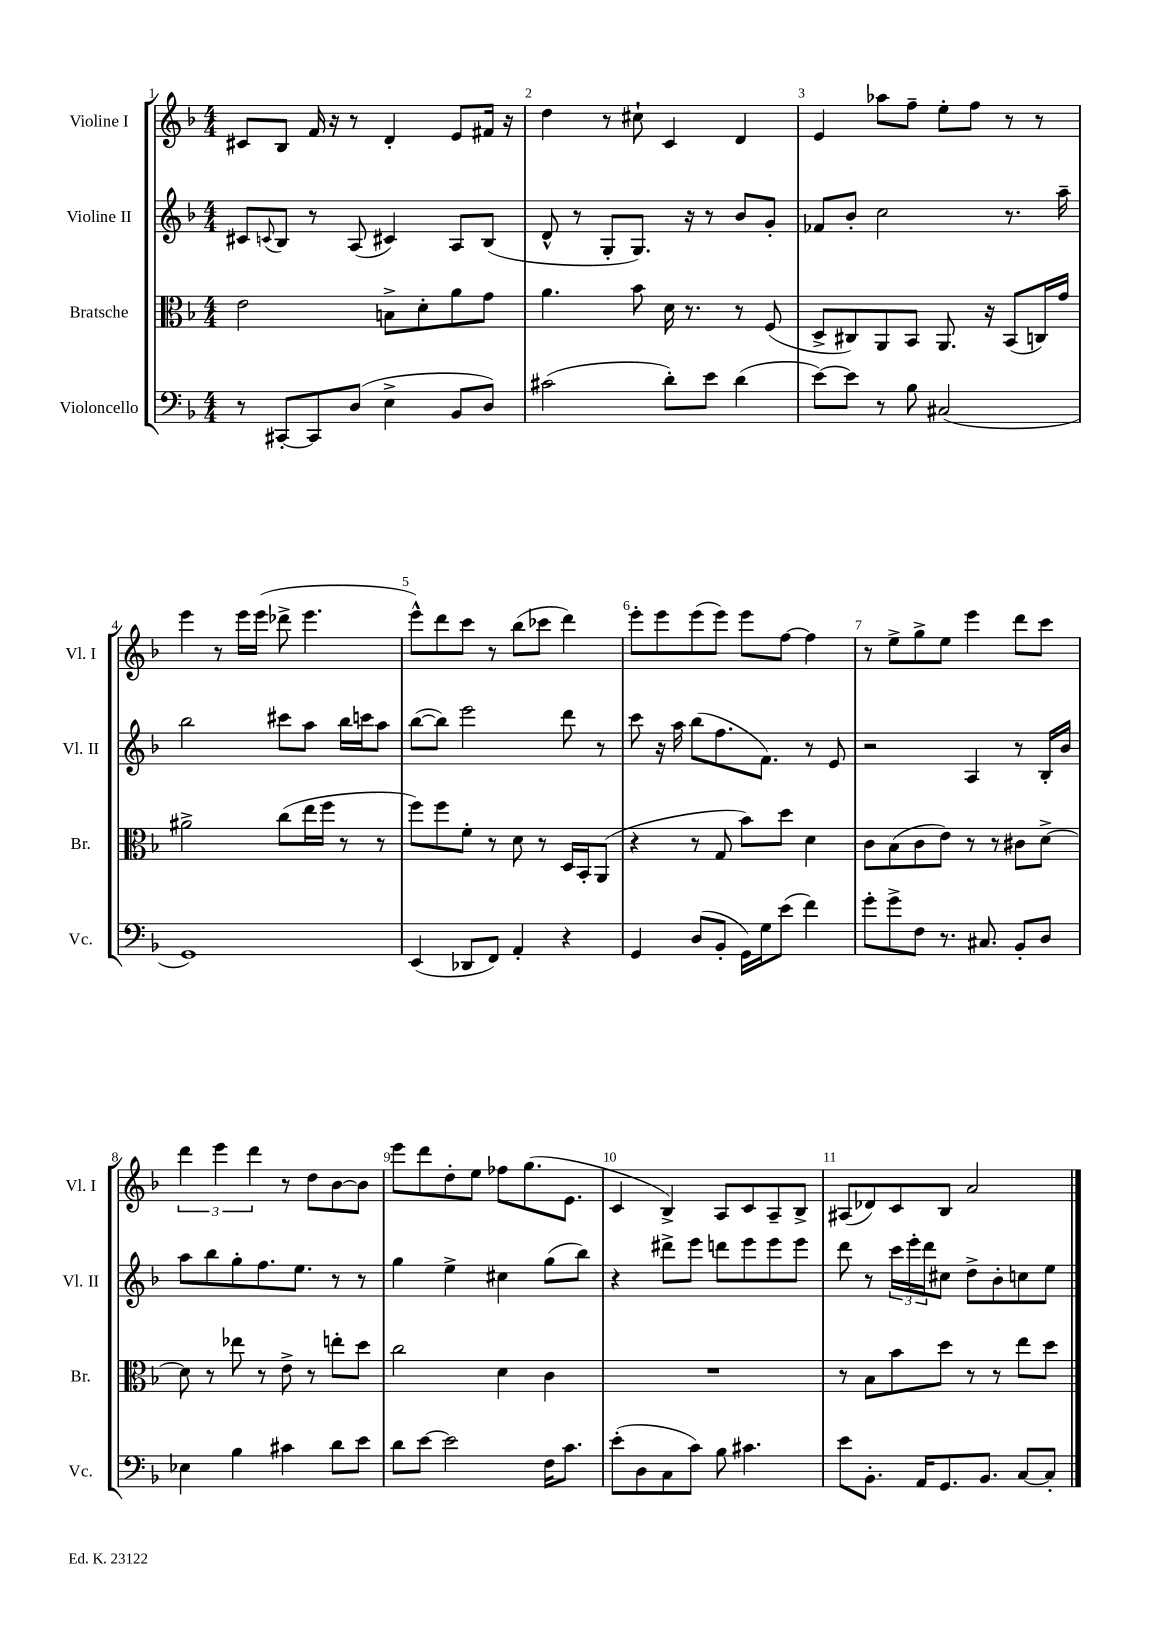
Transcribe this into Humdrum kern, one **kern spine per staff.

**kern	**kern	**kern	**kern
*staff4	*staff3	*staff2	*staff1
*clefF4	*clefC3	*clefG2	*clefG2
*k[b-]	*k[b-]	*k[b-]	*k[b-]
*M4/4	*M4/4	*M4/4	*M4/4
8r	2e	8c#	8c#
.	.	8qqc	.
[8CC#'	.	8B-	8B-
8CC#]	.	8r	16f
.	.	.	16r
(8D	.	(8A	8r
4E^	8B^	4c#)	4d'
.	8d'	.	.
8BB-	8a	8A	8e
8D)	8g	(8B-	16f#
.	.	.	16r
=	=	=	=
(2c#	4.a	8d^^	4dd
.	.	8r	.
.	.	8G'	8r
.	8b-	8.G)	8cc#`
8d')	16d	.	4c
.	8.r	16r	.
8e	.	8r	.
(4d	8r	8b-	4d
.	(8F	8g'	.
=	=	=	=
[8e)	8D^	8f-	4e
8e]	8C#)	8b-'	.
8r	8AA	2cc	8aa-
8B-	8BB-	.	8ff~
(2C#	8.AA	.	8ee'
.	.	.	8ff
.	16r	.	.
.	(8BB-	8.r	8r
.	16C)	.	8r
.	16g	16aa~	.
=	=	=	=
1GG)	2a#^	2bb-	4eee
.	.	.	8r
.	.	.	16eee
.	.	.	(16eee
.	(8cc	8ccc#	8ddd-^
.	16ee	8aa	4.eee
.	16ff	.	.
.	8r	16bb-	.
.	.	16ccc	.
.	8r	8aa	.
=	=	=	=
(4EE	8ff)	([8bb-	8eee^^)
.	8ff	8bb-])	8ddd
8DD-	8f'	2eee	8ccc
8FF)	8r	.	8r
4AA'	8d	.	(8bb-
.	8r	.	8ccc-
4r	16D	8ddd	4ddd)
.	16BB-'	.	.
.	(8AA	8r	.
=	=	=	=
4GG	4r	8ccc	8eee'
.	.	16r	8eee
.	.	16aa	.
(8D	8r	(8bb-	(8eee
8BB-'	8G	8.ff	8eee)
16GG)	8b-)	.	8eee
16G	.	8.f)	.
(8e	8dd	.	[8ff
4f)	4d	8r	4ff]
.	.	8e	.
=	=	=	=
8g'	8c	2r	8r
8g^	(8B-	.	8ee^
8F	8c	.	8gg^
8.r	8e)	.	8ee
.	8r	4A	4eee
8.C#	.	.	.
.	8r	.	.
8BB-'	8c#	8r	8ddd
8D	[8d^	16B-'	8ccc
.	.	16b-	.
=	=	=	=
4E-	8d]	8aa	6ddd
.	8r	8bb-	.
.	.	.	6eee
4B-	8ee-	8gg'	.
.	.	.	6ddd
.	8r	8.ff	.
4c#	8e^	.	8r
.	.	8.ee	.
.	8r	.	8dd
8d	8ee'	8r	[8b-
8e	8dd	8r	8b-]
=	=	=	=
8d	2cc	4gg	8eee
[8e	.	.	8ddd
2e]	.	4ee^	8dd'
.	.	.	8ee
.	4d	4cc#	8ff-
.	.	.	(8.gg
16F	4c	(8gg	.
8.c	.	.	8.e
.	.	8bb-)	.
=	=	=	=
(8e'	1r	4r	4c
8D	.	.	.
8C	.	8ddd#^	4B-^)
8c)	.	8eee	.
8B-	.	8ddd	8A
4.c#	.	8eee	8c
.	.	8eee	8A~
.	.	8eee	8B-^
=	=	=	=
8e	8r	8ddd	(8A#
8.BB-'	8B-	8r	8d-)
.	8b-	24ccc	8c
.	.	24eee'	.
16AA	.	.	.
.	.	24ddd	.
8.GG	8dd	8cc#	8B-
.	8r	8dd^	2a
8.BB-	.	.	.
.	8r	8b-'	.
[8C	8ee	8cc	.
8C']	8dd	8ee	.
==	==	==	==
*-	*-	*-	*-
